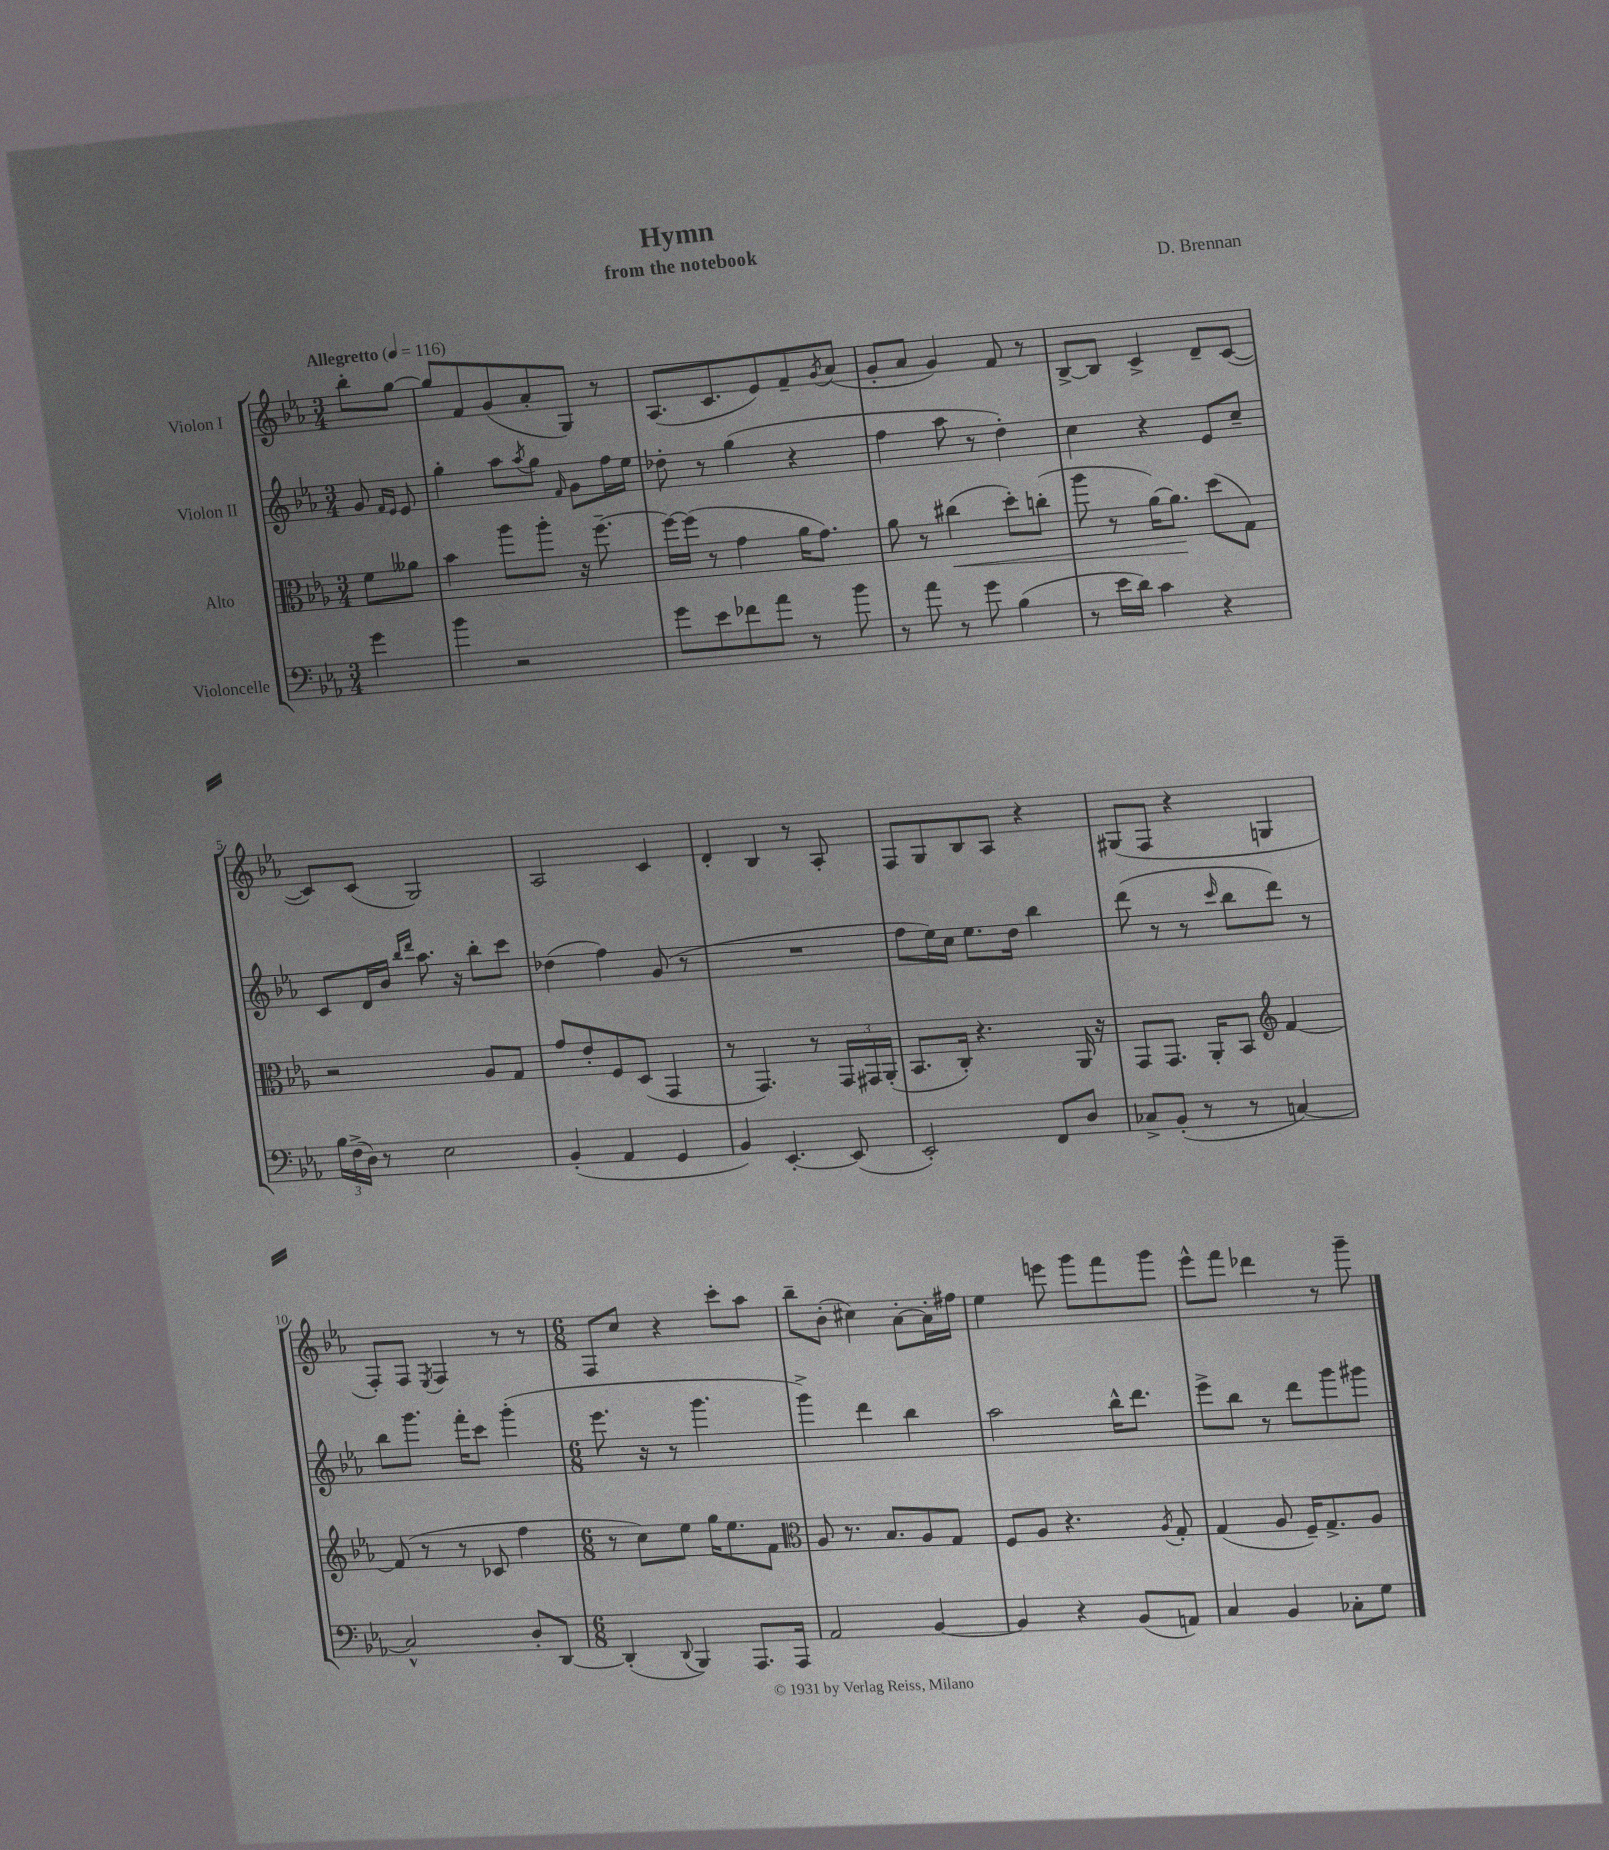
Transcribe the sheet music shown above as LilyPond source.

\header { title = "Hymn" composer = "D. Brennan" subtitle = "from the notebook" }
<<
\new StaffGroup <<
\new Staff = "s0" \with { instrumentName = "Violon I" } {
    \clef treble \key ees \major \numericTimeSignature \time 3/4 \partial 4 \tempo "Allegretto" 4 = 116
    bes''8-. g''8~ |
    g''8 f'8 g'8( aes'8-. g8) r8 |
    aes8.( c'8. ees'8) f'8-- \acciaccatura { g'8 } aes'8( |
    g'8-. aes'8 g'4) f'8 r8 |
    bes8~-> bes8 c'4-> d'8-- c'8~( |
    c'8) c'8( g2) |
    aes2 c'4 |
    d'4-. bes4 r8 aes8-. |
    f8 g8 bes8 aes8 r4 |
    gis8( f8 r4 g4 |
    f8-.) f8 \acciaccatura { ees8 } f4 r8 r8 |
    \numericTimeSignature \time 6/8 f8 c''8 r4 c'''8-. aes''8 |
    bes''8-- bes'8-.( cis''4) aes'8~-. aes'16-. fis''16 |
    ees''4 e'''8 g'''8 f'''8 g'''8 |
    ees'''8-^ f'''8 des'''4 r8 g'''8-- \bar "|." |
}
\new Staff = "s1" \with { instrumentName = "Violon II" } {
    \clef treble \key ees \major \numericTimeSignature \time 3/4 \partial 4
    g'8 \grace { f'16 ees'16 } ees'8 |
    g''4-. aes''8 \acciaccatura { aes''8 } g''8 \grace { f'16 } g'8 f''16 ees''16 |
    des''8-. r8 g''4( r4 |
    f''4 aes''8 r8 d''4-.) |
    c''4 r4 ees'8 c''8-- |
    c'8 d'16 bes'16 \grace { bes''16 d'''16 } aes''8. r16 bes''8-. c'''8 |
    des''4( f''4) g'8( r8 |
    R2. |
    f''8 ees''16) c''16 ees''8. d''16 bes''4 |
    d'''8( r8 r8 \grace { c'''16 } bes''8 d'''8) r8 |
    bes''8 g'''8. f'''16-. c'''8 g'''4-.( |
    \numericTimeSignature \time 6/8 ees'''8. r16 r8 g'''4. |
    g'''4->) d'''4 bes''4 |
    aes''2 bes''16-^ d'''8. |
    ees'''8-> bes''8 r8 d'''8 g'''8 gis'''8 \bar "|." |
}
\new Staff = "s2" \with { instrumentName = "Alto" } {
    \clef alto \key ees \major \numericTimeSignature \time 3/4 \partial 4
    f'8 aeses'8 |
    bes'4 aes''8 aes''8-. r16 f''8.~-- |
    f''16~ f''16( r8 g'4 aes'16 g'8.) |
    aes'8 r8 cis''4\<( d''8-.) c''8-.( |
    aes''8 r8 aes'16~) aes'8.\! d''8( g8) |
    r2 aes8 g8 |
    g'8 ees'8-. f8 d8( g,4 |
    r8 g,4.) r8 \tuplet 3/2 { g,16 gis,16 aes,16-.( } |
    bes,8. c16-.) r4. aes,16 r16 |
    g,8 g,8. aes,16-. bes,8 \clef treble f'4~ |
    f'8( r8 r8 ces'8 f''4 |
    \numericTimeSignature \time 6/8 r8 c''8) ees''8 g''16 ees''8. f'8 |
    \clef alto aes8 r8. bes8. aes8 g8 |
    f8 aes8 r4. \acciaccatura { aes8 } g8-. |
    g4( aes8 f16--) g8.-> aes8 \bar "|." |
}
\new Staff = "s3" \with { instrumentName = "Violoncelle" } {
    \clef bass \key ees \major \numericTimeSignature \time 3/4 \partial 4
    g'4 |
    bes'4 r2 |
    g'8 ees'8 fes'8 aes'8 r8 bes'8 |
    r8 aes'8 r8 g'8 bes4( |
    r8 ees'16 d'16) c'4 r4 |
    \tuplet 3/2 { bes16 f16->( d16) } r8 ees2 |
    bes,4-.( aes,4 g,4 |
    bes,4) ees,4.~-. ees,8( |
    ees,2-.) f,8 d8 |
    ces8-> bes,8-.( r8 r8 c4~) |
    c2-^ d8-. d,8~ |
    \numericTimeSignature \time 6/8 d,4-.( \appoggiatura { d,8 } bes,,4) aes,,8. aes,,16 |
    aes,2 bes,4~ |
    bes,4 r4 bes,8( a,8) |
    c4 bes,4 ces8-. g8 \bar "|." |
}
>>
>>
